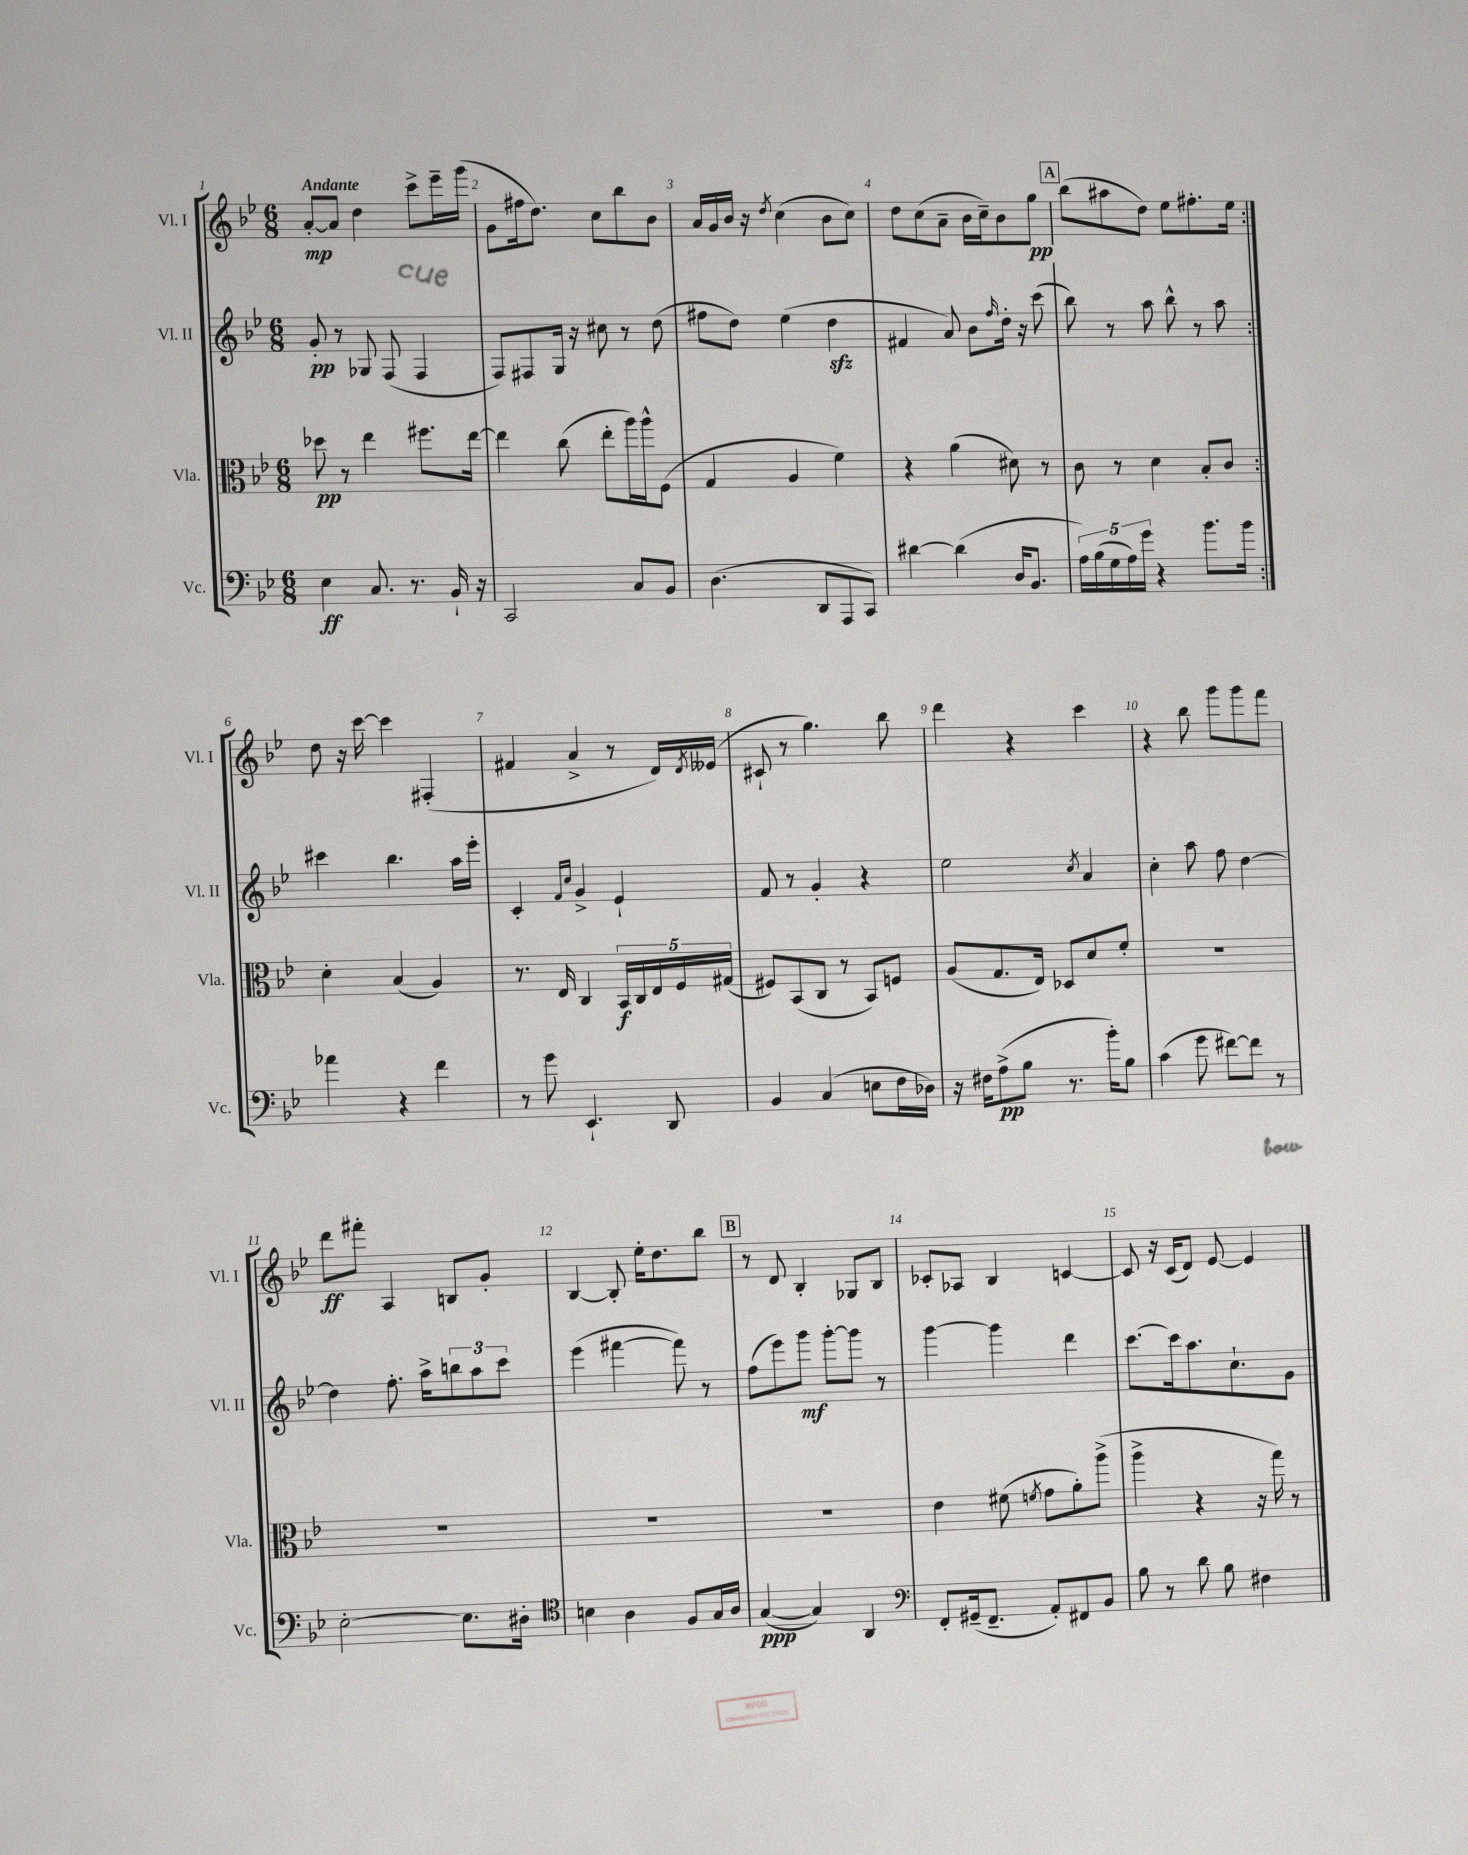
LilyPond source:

<<
\new StaffGroup <<
\new Staff = "s0" \with { instrumentName = "Vl. I" shortInstrumentName = "Vl. I" } {
    \clef treble \key bes \major \numericTimeSignature \time 6/8 \tempo "Andante"
    \repeat volta 2 { a'8~-.\mp a'8 d''4 c'''8-> ees'''16-- g'''16( |
    g'8 fis''16 d''8.) c''8 bes''8 bes'8 |
    a'16 g'16 bes'16 r16 \acciaccatura { d''8 } c''4( bes'8 c''8) |
    d''8 c''8( a'8-- bes'16 c''16--) bes'8 g''8\pp |
    \mark \markup { \box "A" } bes''8( ais''8 d''8) ees''8 fis''8.-. ees''16 | }
    d''8 r16 c'''16~ c'''4 fis4-.( |
    fis'4 a'4-> r8 d'16) \acciaccatura { d'8 } eeses'16( |
    cis'8-! r8 g''4.) bes''8 |
    d'''4 r4 c'''4 |
    r4 bes''8 g'''8 g'''8 f'''8 |
    d'''8\ff fis'''8-. a4 b8 g'8-. |
    bes4~ bes8-. ees''16-. d''8. bes''8 |
    \mark \markup { \box "B" } r8 d'8 bes4-. ges8 bes8 |
    ces'8-. aes8 bes4 c'4~ |
    c'8 r16 c'16( d'8) ees'8~ ees'4 \bar "|." |
}
\new Staff = "s1" \with { instrumentName = "Vl. II" shortInstrumentName = "Vl. II" } {
    \clef treble \key bes \major \numericTimeSignature \time 6/8
    \repeat volta 2 { g'8-.\pp r8 ges8 f8( f4 |
    f8) fis8 g16 r16 cis''8 r8 d''8( |
    fis''8 d''8) ees''4( d''4\sfz |
    fis'4 a'8) bes'8 \grace { f''16 } d''16-. r16 c'''8( |
    \mark \markup { \box "A" } bes''8) r8 a''8 bes''8-^ r8 a''8 | }
    cis'''4 bes''4. a''16 ees'''16-. |
    c'4-. \grace { f'16 c''16 } g'4-> ees'4-! |
    f'8 r8 g'4-. r4 |
    ees''2 \acciaccatura { c''8 } a'4 |
    c''4-. a''8 f''8 d''4~ |
    d''4 f''8.-. a''16-> \tuplet 3/2 { b''8 a''8 c'''8 } |
    ees'''4( fis'''4~ fis'''8) r8 |
    \mark \markup { \box "B" } f''8( ees'''8) g'''8\mf g'''8~-. g'''8 r8 |
    g'''4~ g'''4 d'''4 |
    c'''8.~ c'''16 a''8. c''8.-! g'8 \bar "|." |
}
\new Staff = "s2" \with { instrumentName = "Vla." shortInstrumentName = "Vla." } {
    \clef alto \key bes \major \numericTimeSignature \time 6/8
    \repeat volta 2 { des''8\pp r8 ees''4 fis''8. ees''16~ |
    ees''4 c''8( ees''8-. a''16) a''16-^ f8( |
    g4 a4 f'4) |
    r4 a'4( dis'8) r8 |
    \mark \markup { \box "A" } c'8 r8 d'4 bes8-. c'8 | }
    d'4-. bes4( a4) |
    r8. ees16 c4 \tuplet 5/4 { bes,16\f c16 ees16 f16 gis16( } |
    fis8) bes,8( c8 r8 bes,8) f8 |
    a8( g8. ees16) des8 d'8 f'8-. |
    R2. |
    R2. |
    R2. |
    \mark \markup { \box "B" } R2. |
    ees'4 fis'8( \acciaccatura { f'8 } g'8 a'8-.) a''8->( |
    a''4-> r4 r16 g''16) r8 \bar "|." |
}
\new Staff = "s3" \with { instrumentName = "Vc." shortInstrumentName = "Vc." } {
    \clef bass \key bes \major \numericTimeSignature \time 6/8
    \repeat volta 2 { ees4\ff c8. r8. bes,16-! r16 |
    c,2 c8 bes,8 |
    d4.( d,8 a,,8 c,8) |
    dis'4~ dis'4( d16 bes,8. |
    \mark \markup { \box "A" } \tuplet 5/4 { a16) bes16( g16 a16) g'16 } r4 bes'8. bes'16 | }
    aes'4 r4 f'4 |
    r8 g'8 ees,4.-! d,8 |
    bes,4 c4( e8 f16 des16) |
    r16 fis16 a8->\pp( bes8 r8. bes'16-.) bes8 |
    c'4( g'8 fis'8~) fis'8 r8 |
    ees2~-. ees8. dis16-. |
    \clef tenor b4 a4 f8 g16 a16 |
    \mark \markup { \box "B" } g4~\ppp( g4) a,4 |
    \clef bass f,8-. gis,16--( f,8.-- a,8-.) fis,8 bes,8 |
    bes8 r8 d'8 bes8 fis4 \bar "|." |
}
>>
>>
\layout { \context { \Score \override BarNumber.break-visibility = ##(#f #t #t) barNumberVisibility = #all-bar-numbers-visible } }
